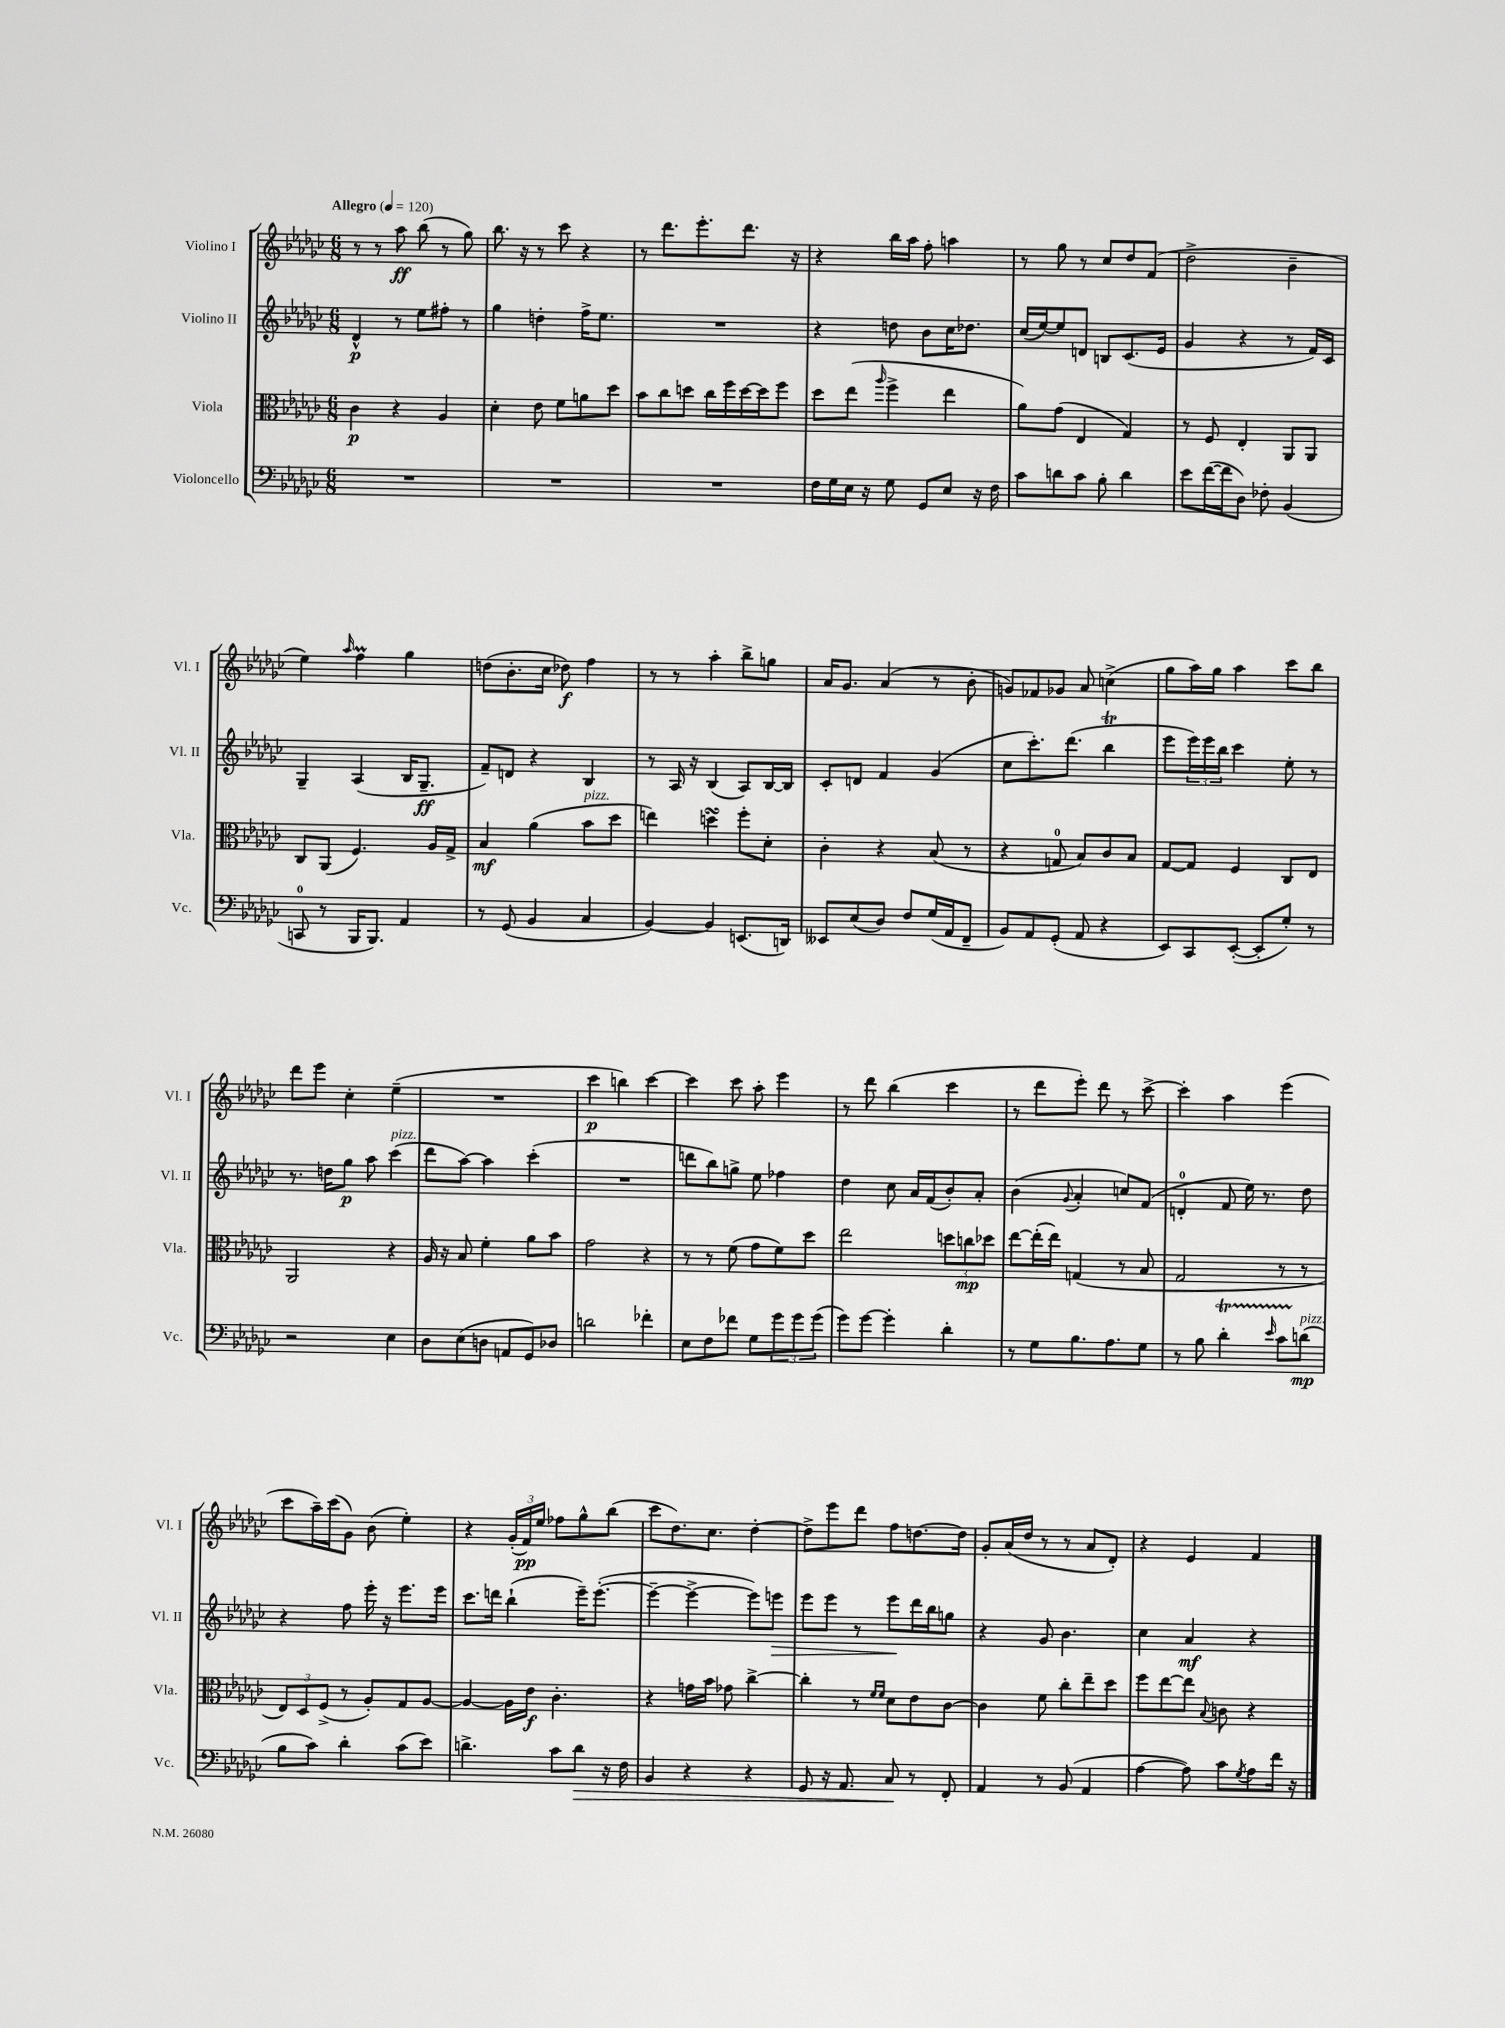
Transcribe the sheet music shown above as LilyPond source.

<<
\new StaffGroup <<
\new Staff = "s0" \with { instrumentName = "Violino I" shortInstrumentName = "Vl. I" } {
    \clef treble \key ges \major \numericTimeSignature \time 6/8 \tempo "Allegro" 4 = 120
    r8 r8 aes''8\ff bes''8( r8 ges''8) |
    bes''8. r16 r8 ces'''8 r4 |
    r8 des'''8. ees'''8.-. des'''8. r16 |
    r4 bes''16 aes''16 f''8-. a''4 |
    r8 ges''8 r8 ces''8 des''8 f'8( |
    des''2-> bes'4-- |
    ees''4) \grace { aes''16 } f''4\prall ges''4 |
    d''8( bes'8.-. ces''16 des''8\f) f''4 |
    r8 r8 aes''4-. bes''8-> g''8 |
    aes'16 ges'8. aes'4( r8 bes'8-. |
    g'8) fes'8 ges'8 aes'8 c''4->( |
    ges''8 aes''16) ges''16 aes''4 ces'''8 bes''8 |
    des'''8 ees'''8 ces''4-. ees''4--( |
    R2. |
    ces'''4\p b''4) ces'''4~ |
    ces'''4 ces'''8 aes''8-. ees'''4 |
    r8 des'''8 bes''4( ces'''4 |
    r8 des'''8 ees'''8-.) des'''8 r8 ces'''8~-> |
    ces'''4-. aes''4 ees'''4( |
    ces'''8 aes''16--) ces'''16( ges'8) bes'8( ees''4-.) |
    r4 \tuplet 3/2 { ges'16-.( f'16\pp) ees''16 } fes''8 ges''8-^ bes''8( |
    ces'''8 des''8.) ces''8. des''4~-. |
    des''8-> ees'''8 des'''8 f''8 d''8.~ d''16 |
    ges'8-. aes'16( des''16 r8 r8 aes'8 des'8-.) |
    r4 ees'4 f'4 \bar "|." |
}
\new Staff = "s1" \with { instrumentName = "Violino II" shortInstrumentName = "Vl. II" } {
    \clef treble \key ges \major \numericTimeSignature \time 6/8
    des'4-^\p r8 ees''8 fis''8-. r8 |
    ges''4 d''4-. f''16-> ees''8. |
    R2. |
    r4 d''8 bes'8 ces''16 des''8. |
    ces''16( ees''16~) ees''8 d'8 b8 ces'8.( ees'16 |
    ges'4 r4 r8 f'16) ces'16 |
    ges4-- aes4( bes16 ges8.--\ff |
    f'8--) d'8 r4 bes4 |
    r8 aes16 r16 bes4( aes8) bes16~ bes16 |
    ces'8-. d'8 f'4 ges'4( |
    ces''8 ces'''8.-.) des'''8.( bes''4\trill |
    ees'''8 \tuplet 3/2 { ees'''16) ees'''16 bes''16 } ces'''4 ees''8-. r8 |
    r8. d''16 ges''8\p aes''8 ces'''4^\markup { \italic "pizz." }( |
    des'''8 aes''8~) aes''4 ces'''4-.( |
    R2. |
    d'''8 bes''8) g''8-> ees''8 fes''4 |
    des''4 ces''8 aes'16 f'16( bes'8-.) aes'8-. |
    bes'4( \appoggiatura { ges'8 } aes'4-. c''8) f'8( |
    d'4-0-. f'8 ees''16) r8. des''8 |
    r4 f''8 ees'''16-. r16 ees'''8. ees'''16 |
    ces'''8. d'''16 bes''4-!( ees'''16--) ees'''8.~-.( |
    ees'''4~-- ees'''4~-> ees'''8) e'''8\> |
    ees'''8 ees'''8 r8 ees'''8\! des'''16 bes''16 g''8 |
    r4 ges'8 bes'4. |
    ces''4 aes'4\mf r4 \bar "|." |
}
\new Staff = "s2" \with { instrumentName = "Viola" shortInstrumentName = "Vla." } {
    \clef alto \key ges \major \numericTimeSignature \time 6/8
    ces'4\p r4 aes4 |
    des'4-. ees'8 f'8 a'8 des''8 |
    bes'8 ces''8 d''8 ces''16 f''16 d''16~ d''16 f''8 |
    des''8 ees''8( \grace { aes''16 } f''4-> ees''4 |
    aes'8) ges'8( ees4 ges4) |
    r8 f8 ees4-. aes,8 aes,8 |
    ces8 aes,8( f4.) aes16 ges16-> |
    bes4\mf aes'4( bes'8^\markup { \italic "pizz." } des''8 |
    e''4) d''4\turn f''8-. des'8-. |
    ces'4-. r4 bes8( r8 |
    r4 g8-0 bes8) ces'8 bes8 |
    ges8~ ges8 f4 ces8 ees8 |
    aes,2 r4 |
    aes16 r16 bes8 f'4-. aes'8 bes'8 |
    ges'2 r4 |
    r8 r8 f'8( ges'8 f'8) des''8 |
    ees''2 \tuplet 3/2 { d''8 c''8\mp des''8 } |
    ees''8~ ees''16-.( ees''16) g4( r8 bes8 |
    ges2 r8 r8 |
    \tuplet 3/2 { ees8) des8 f8->( } r8 aes8-.) ges8 aes8~ |
    aes4~ aes16 ees'16\f ces'4.-. |
    r4 g'16 bes'16 ges'8 ces''4~-> |
    ces''4-. r8 \grace { f'16 f'16 } des'8 ees'8 ces'8~ |
    ces'4 f'8 ces''8-. ees''8-- des''8 |
    f''8 ees''8~ ees''8 \appoggiatura { bes8 } c'8 r4 \bar "|." |
}
\new Staff = "s3" \with { instrumentName = "Violoncello" shortInstrumentName = "Vc." } {
    \clef bass \key ges \major \numericTimeSignature \time 6/8
    R2. |
    R2. |
    R2. |
    f16 ges16 ees16 r16 ges8 ges,8 ees8 r16 f16 |
    ces'8 d'8 ces'8 bes8-. d'4 |
    ees'8 f'16~( f'16 des8) fes8-. bes,4( |
    c,8-0 r8 bes,,16 bes,,8.) aes,4 |
    r8 ges,8( bes,4 ces4 |
    bes,4~) bes,4 e,8.( d,16) |
    eeses,8 ees8( des8) f8 ges16( aes,16 f,8-- |
    bes,8) aes,8 ges,8-.( aes,8 r4 |
    ees,8) ces,8 ees,8~-.( ees,8-. ges8-.) r8 |
    r2 ees4 |
    des8 ees8( d8 a,8 ges,8) des8 |
    d'2 fes'4-. |
    ees8 f8 fes'8 ges8 \tuplet 3/2 { ges'8 ges'8 ges'8( } |
    ges'8) ges'8~ ges'4-. des'4-. |
    r8 ges8 bes8. aes8. ges8 |
    r8 bes8 des'4-.\startTrillSpan \grace { ees'16 } ces'8 d'8\stopTrillSpan\mp^\markup { \italic "pizz." }( |
    bes8 ces'8) des'4-. ces'8( ees'8) |
    d'4.-> ces'8 d'8\> r16 f16 |
    bes,4 r4 r4 |
    ges,8 r16 aes,8. ces8\! r8 f,8-. |
    aes,4 r8 bes,8( aes,4 |
    aes4~ aes8) ces'8 \acciaccatura { ges8 } aes8 f'16 r16 \bar "|." |
}
>>
>>
\layout { \context { \Score \remove "Bar_number_engraver" } }
